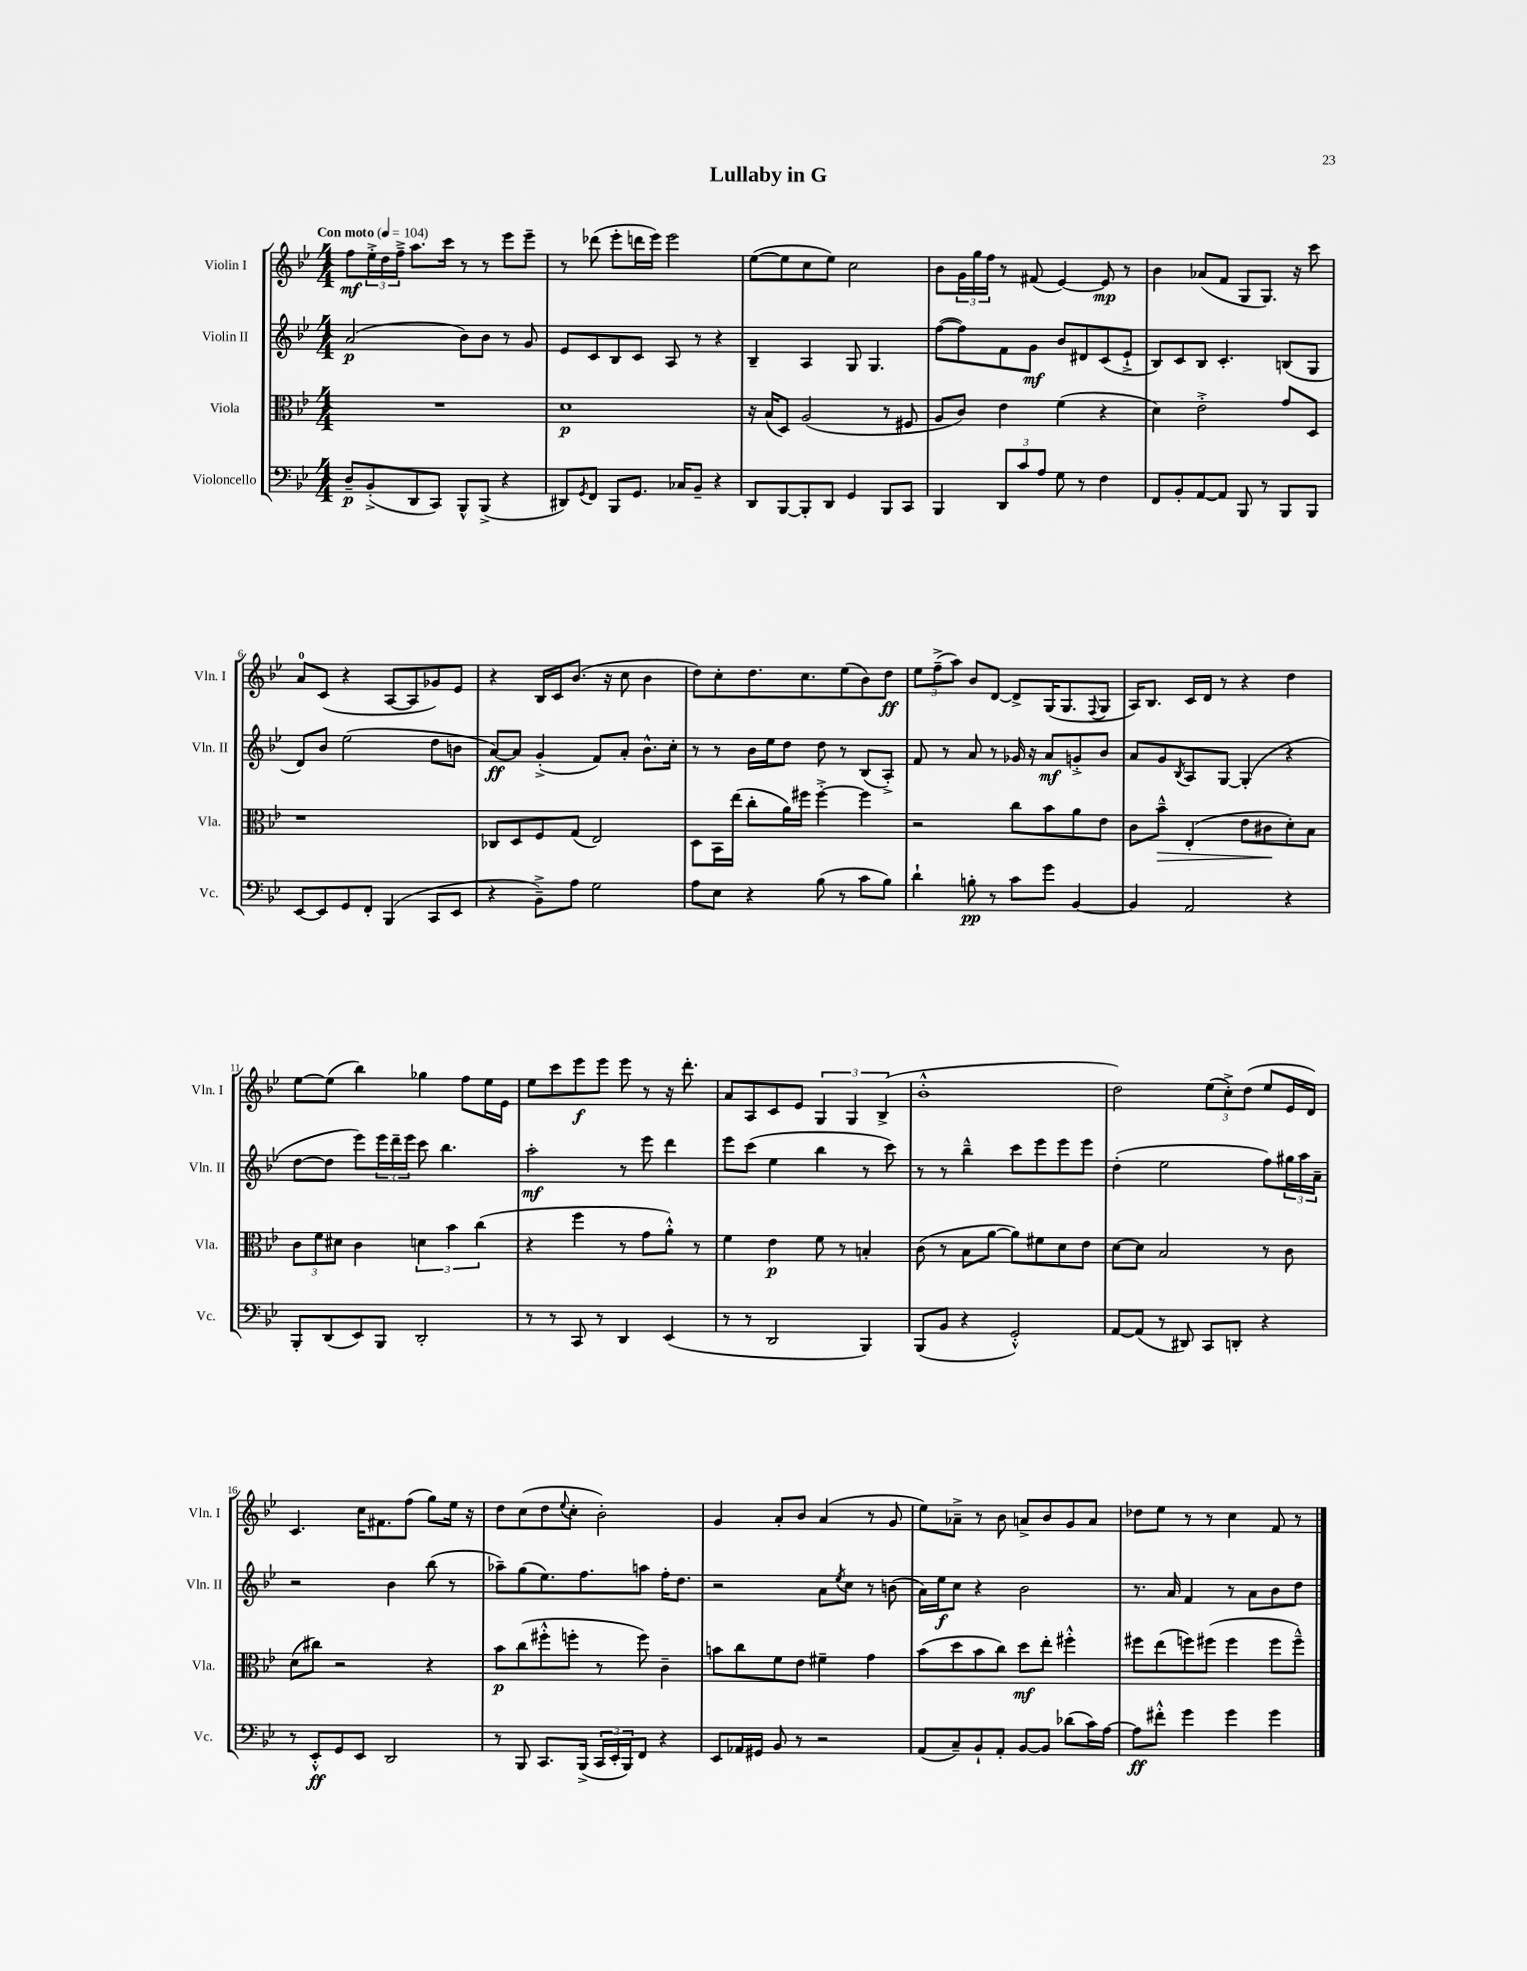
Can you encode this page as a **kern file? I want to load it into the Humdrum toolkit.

**kern	**dynam	**kern	**dynam	**kern	**dynam	**kern	**dynam
*part4	*part4	*part3	*part3	*part2	*part2	*part1	*part1
*staff4	*staff4	*staff3	*staff3	*staff2	*staff2	*staff1	*staff1
*I"Violoncello	*	*I"Viola	*	*I"Violin II	*	*I"Violin I	*
*I'Vc.	*	*I'Vla.	*	*I'Vln. II	*	*I'Vln. I	*
*clefF4	*	*clefC3	*	*clefG2	*	*clefG2	*
*k[b-e-]	*	*k[b-e-]	*	*k[b-e-]	*	*k[b-e-]	*
*M4/4	*	*M4/4	*	*M4/4	*	*M4/4	*
*MM104	*	*MM104	*	*MM104	*	*MM104	*
=1	=1	=1	=1	=1	=1	=1	=1
!	!	!	!	!	!	!LO:TX:a:B:t=Con moto	!
8D~/L	p	1r	.	(2a/	p	8ff\L	mf
(8BB-'^/	.	.	.	.	.	24ee-'^\L	.
.	.	.	.	.	.	24dd\	.
.	.	.	.	.	.	24ff~^\JJ	.
8DD/	.	.	.	.	.	8.aa\L	.
8CC/J)	.	.	.	.	.	.	.
.	.	.	.	.	.	16ccc\Jk	.
8BBB-^^/L	.	.	.	8b-\L)	.	8r	.
(8BBB-^/J	.	.	.	8b-\J	.	8r	.
4r	.	.	.	8r	.	8eee-\L	.
.	.	.	.	8g/	.	8eee-~\J	.
=2	=2	=2	=2	=2	=2	=2	=2
8DD#X/L)	.	1d	p	8e-/L	.	8r	.
8qGG/	.	.	.	.	.	.	.
8FF/J	.	.	.	8c/	.	(8ddd-X\	.
8BBB-/L	.	.	.	8B-/	.	8eee-'\L	.
8.GG/J	.	.	.	8c/J	.	16dddn\L	.
.	.	.	.	.	.	16eee-\JJ)	.
.	.	.	.	8A/	.	2eee-\	.
16C-X/KL	.	.	.	.	.	.	.
8BB-~/J	.	.	.	8r	.	.	.
4r	.	.	.	4r	.	.	.
=3	=3	=3	=3	=3	=3	=3	=3
8DD/L	.	16r	.	4B-~/	.	([8ee-\L	.
.	.	(16B-/KL	.	.	.	.	.
[8BBB-/	.	8D/J)	.	.	.	8ee-\]	.
8BBB-'/]	.	(2A/	.	4A/	.	8cc\	.
8DD/J	.	.	.	.	.	8ee-\J)	.
4GG/	.	.	.	8G/	.	2cc\	.
.	.	.	.	4.G/	.	.	.
8BBB-/L	.	8r	.	.	.	.	.
8CC/J	.	8F#X/	.	.	.	.	.
=4	=4	=4	=4	=4	=4	=4	=4
4BBB-/	.	8A/L	.	([8ff\L	.	8b-\L	.
.	.	8c/J)	.	8ff\])	.	24g\L	.
.	.	.	.	.	.	24gg\	.
.	.	.	.	.	.	24ff\JJ	.
12DD/L	.	4e-\	.	8f\	.	8r	.
12c/	.	.	.	.	.	.	.
.	.	.	.	8g\J	mf	(8f#X/	.
12A/J	.	.	.	.	.	.	.
8G\	.	(4f\	.	8b-/L	.	[4e-/)	.
8r	.	.	.	8d#X/	.	.	.
4F\	.	4r	.	(8c/	.	8e-/]	mp
.	.	.	.	8e-`^/J	.	8r	.
=5	=5	=5	=5	=5	=5	=5	=5
8FF/L	.	4d\)	.	8B-/L)	.	4b-\	.
8BB-'/	.	.	.	8c/	.	.	.
[8AA/	.	2e-'^\	.	8B-/J	.	(8a-X/L	.
8AA/J]	.	.	.	4.c'/	.	8f/J	.
8BBB-/	.	.	.	.	.	8G/L	.
8r	.	.	.	.	.	8.G/J)	.
8BBB-/L	.	8g/L	.	(8Bn/L	.	.	.
.	.	.	.	.	.	16r	.
8BBB-/J	.	8D/J	.	8G/J	.	8ccc\	.
!!LO:LB:g=z
=6	=6	=6	=6	=6	=6	=6	=6
[8EE-/L	.	1r	.	8d/L)	.	8a/L	.
8EE-/]	.	.	.	8b-/J	.	(8c/J	.
8GG/	.	.	.	(2ee-\	.	4r	.
8FF'/J	.	.	.	.	.	.	.
(4BBB-/	.	.	.	.	.	[8A/L	.
.	.	.	.	.	.	8A/]	.
8CC/L	.	.	.	8dd\L	.	8g-X/)	.
8EE-/J	.	.	.	8bn\J	.	8e-/J	.
=7	=7	=7	=7	=7	=7	=7	=7
4r	.	8C-X/L	.	[8a/L)	ff	4r	.
.	.	8D/	.	8a/J]	.	.	.
8BB-~^\L)	.	8F/	.	(4g'^/	.	16B-/LL	.
.	.	.	.	.	.	16c/J	.
8A\J	.	(8G/J	.	.	.	(8.b-/J	.
2G\	.	2E-/)	.	8f/L)	.	.	.
.	.	.	.	.	.	16r	.
.	.	.	.	8a'/J	.	8cc\	.
.	.	.	.	8.b-^^\L	.	4b-\	.
.	.	.	.	16cc'\Jk	.	.	.
=8	=8	=8	=8	=8	=8	=8	=8
8A\L	.	8D\L	.	8r	.	8dd\L)	.
8E-\J	.	16BB-\L	.	8r	.	8cc'\	.
.	.	(16ee-\JJ	.	.	.	.	.
4r	.	8cc'\L	.	16b-\LL	.	8.dd\	.
.	.	.	.	16ee-\J	.	.	.
.	.	16a\L)	.	8dd\J	.	.	.
.	.	16ff#X\JJ	.	.	.	8.cc\	.
(8B-\	.	[4ff#'^\	.	8dd\	.	.	.
8r	.	.	.	8r	.	(8ee-\	.
8c\L	.	4ff#\]	.	(8B-/L	.	8b-\)	.
8B-\J)	.	.	.	8A'^/J)	.	8dd\J	ff
=9	=9	=9	=9	=9	=9	=9	=9
4d`\	.	2r	.	8f/	.	12ee-\L	.
.	.	.	.	.	.	(12ff~^\	.
.	.	.	.	8r	.	.	.
.	.	.	.	.	.	12aa\J)	.
8Bn'\	pp	.	.	8a/	.	8b-/L	.
8r	.	.	.	8r	.	[8d/J	.
8c\L	.	8cc\L	.	16g-X/	.	8d^/L]	.
.	.	.	.	16r	.	.	.
8g\J	.	8b-\	.	8a/L	mf	(16G/K	.
.	.	.	.	.	.	8.G/	.
[4BB-/	.	8a\	.	8gn'^/	.	.	.
.	.	.	.	.	.	8qqF/	.
.	.	8e-\J	.	8b-/J	.	8G/J	.
=10	=10	=10	=10	=10	=10	=10	=10
4BB-/]	.	8c\L	.	8a/L	.	16A/KL)	.
.	.	.	.	.	.	8.B-/J	.
!	!	!	!LO:HP:b	!	!	!	!
.	.	8b-~^^\J	>	8g/	.	.	.
.	.	.	.	8qB-/	.	.	.
2AA/	.	(4E-'/	.	8A/	.	16c/LL	.
.	.	.	.	.	.	16d/JJ	.
.	.	.	.	[8G/J	.	8r	.
.	.	8e-\L	.	(4G'/]	.	4r	.
.	.	8c#X\	.	.	.	.	.
4r	.	8d'\)	]	4r	.	4dd\	.
.	.	8B-\J	.	.	.	.	.
!!LO:LB:g=z
=11	=11	=11	=11	=11	=11	=11	=11
8BBB-'/L	.	12c\L	.	[8dd\L	.	[8ee-\L	.
.	.	12f\	.	.	.	.	.
(8DD/	.	.	.	8dd\J]	.	(8ee-\J]	.
.	.	12d#X\J	.	.	.	.	.
8EE-/)	.	4c\	.	8eee-\L)	.	4bb-\)	.
8BBB-/J	.	.	.	24eee-\L	.	.	.
.	.	.	.	24ddd~\	.	.	.
.	.	.	.	24eee-\JJ	.	.	.
2DD'/	.	6dn\	.	8ccc\	.	4gg-X\	.
.	.	.	.	4.bb-\	.	.	.
.	.	6b-\	.	.	.	.	.
.	.	.	.	.	.	8ff\L	.
.	.	(6cc\	.	.	.	.	.
.	.	.	.	.	.	16ee-\L	.
.	.	.	.	.	.	16e-\JJ	.
=12	=12	=12	=12	=12	=12	=12	=12
8r	.	4r	.	2aa'\	mf	8ee-\L	.
8r	.	.	.	.	.	8ccc\	.
8CC/	.	4ff\	.	.	.	8eee-\	f
8r	.	.	.	.	.	8eee-\J	.
4DD/	.	8r	.	8r	.	8eee-\	.
.	.	8g\L	.	8eee-\	.	8r	.
(4EE-/	.	8a'^^\J)	.	4ddd\	.	16r	.
.	.	.	.	.	.	8.ddd'\	.
.	.	8r	.	.	.	.	.
=13	=13	=13	=13	=13	=13	=13	=13
8r	.	4f\	.	8eee-\L	.	8a/L	.
8r	.	.	.	(8ccc\J	.	8A/	.
2DD/	.	4e-\	p	4ee-\	.	8c/	.
.	.	.	.	.	.	8e-/J	.
.	.	8f\	.	4bb-\	.	6G/	.
.	.	8r	.	.	.	.	.
.	.	.	.	.	.	6G/	.
4BBB-/)	.	4Bn'/	.	8r	.	.	.
.	.	.	.	.	.	(6B-^/	.
.	.	.	.	8ccc\)	.	.	.
=14	=14	=14	=14	=14	=14	=14	=14
(8BBB-/L	.	(8c\	.	8r	.	1b-'^^	.
8BB-/J	.	8r	.	8r	.	.	.
4r	.	8B-\L	.	4bb-~^^\	.	.	.
.	.	[8a\J	.	.	.	.	.
2GG'^^/)	.	8a\L])	.	8ccc\L	.	.	.
.	.	8f#X\	.	8eee-\	.	.	.
.	.	8d\	.	8eee-\	.	.	.
.	.	8e-\J	.	8eee-\J	.	.	.
=15	=15	=15	=15	=15	=15	=15	=15
[8AA/L	.	[8d\L	.	(4dd'\	.	2dd\)	.
(8AA/J]	.	8d\J]	.	.	.	.	.
8r	.	2B-/	.	2ee-\	.	.	.
8DD#X/)	.	.	.	.	.	.	.
8CC/L	.	.	.	.	.	(12ee-\L	.
.	.	.	.	.	.	12cc'^\)	.
8DDn'/J	.	.	.	.	.	.	.
.	.	.	.	.	.	(12dd\J	.
4r	.	8r	.	8ff\L)	.	8ee-/L	.
.	.	8c\	.	24gg#X\L	.	16e-/L	.
.	.	.	.	24aa\	.	.	.
.	.	.	.	.	.	16d/JJ)	.
.	.	.	.	24a~\JJ	.	.	.
!!LO:LB:g=z
=16	=16	=16	=16	=16	=16	=16	=16
8r	.	(8d\L	.	2r	.	4.c/	.
8EE-'^^/L	ff	8cc#X\J)	.	.	.	.	.
8GG/	.	2r	.	.	.	.	.
8EE-/J	.	.	.	.	.	16cc\KL	.
.	.	.	.	.	.	8.f#X\	.
2DD/	.	.	.	4b-\	.	.	.
.	.	.	.	.	.	(8ff\J	.
.	.	4r	.	(8bb-\	.	8gg\L)	.
.	.	.	.	8r	.	16ee-\Jk	.
.	.	.	.	.	.	16r	.
=17	=17	=17	=17	=17	=17	=17	=17
8r	.	8b-\L	p	8aa-X~\L)	.	8dd\L	.
8BBB-/	.	(8cc\	.	(8gg\	.	(8cc\	.
8.CC/L	.	8ff#X'^^\	.	8.ee-\)	.	8dd\	.
.	.	.	.	.	.	8qqee-/	.
.	.	8ffn'\J	.	.	.	8cc'\J	.
(16BBB-^/Jk	.	.	.	8.ff\	.	.	.
24CC/LL	.	8r	.	.	.	2b-'\)	.
24EE-'/	.	.	.	.	.	.	.
24BBB-/J)	.	.	.	.	.	.	.
8FF/J	.	8ff\)	.	8aan\J	.	.	.
4r	.	4c~\	.	16ff'\KL	.	.	.
.	.	.	.	8.dd\J	.	.	.
=18	=18	=18	=18	=18	=18	=18	=18
8EE-/L	.	8bn\L	.	2r	.	4g/	.
16AA-X/L	.	8cc\	.	.	.	.	.
16GG#X/JJ	.	.	.	.	.	.	.
8BB-/	.	8f\	.	.	.	8a'/L	.
8r	.	8e-\J	.	.	.	8b-/J	.
2r	.	4f#X~\	.	8a\L	.	(4a/	.
.	.	.	.	8qee-/	.	.	.
.	.	.	.	8cc\J	.	.	.
.	.	4g\	.	8r	.	8r	.
.	.	.	.	(8bn\	.	8g/	.
=19	=19	=19	=19	=19	=19	=19	=19
(8AA/L	.	(8b-\L	.	16a\LL)	.	8ee-\L)	.
.	.	.	.	16ee-\J	f	.	.
8C~/)	.	8dd\	.	8cc\J	.	8a-X~^\J	.
8BB-`/	.	8b-\	.	4r	.	8r	.
8AA'/J	.	8cc\J)	.	.	.	8b-\	.
[8BB-/L	.	8dd\L	mf	2b-\	.	8an^/L	.
8BB-/J]	.	8ee-'\J	.	.	.	8b-/	.
(8d-X\L	.	4ff#X'^^\	.	.	.	8g/	.
16c\L)	.	.	.	.	.	8a/J	.
[16A\JJ	.	.	.	.	.	.	.
=20	=20	=20	=20	=20	=20	=20	=20
8A\L]	ff	8ff#X\L	.	8.r	.	8dd-X\L	.
8f#X'^^\J	.	(8ee-\	.	.	.	8ee-\J	.
.	.	.	.	16a/	.	.	.
4g\	.	8ffn\)	.	4f/	.	8r	.
.	.	(8ff#X\J	.	.	.	8r	.
4g\	.	4ff#\	.	8r	.	4cc\	.
.	.	.	.	8a\L	.	.	.
4g\	.	8ff#\L	.	8b-\	.	8f/	.
.	.	8ff#~^^\J)	.	8dd\J	.	8r	.
==	==	==	==	==	==	==	==
*-	*-	*-	*-	*-	*-	*-	*-
